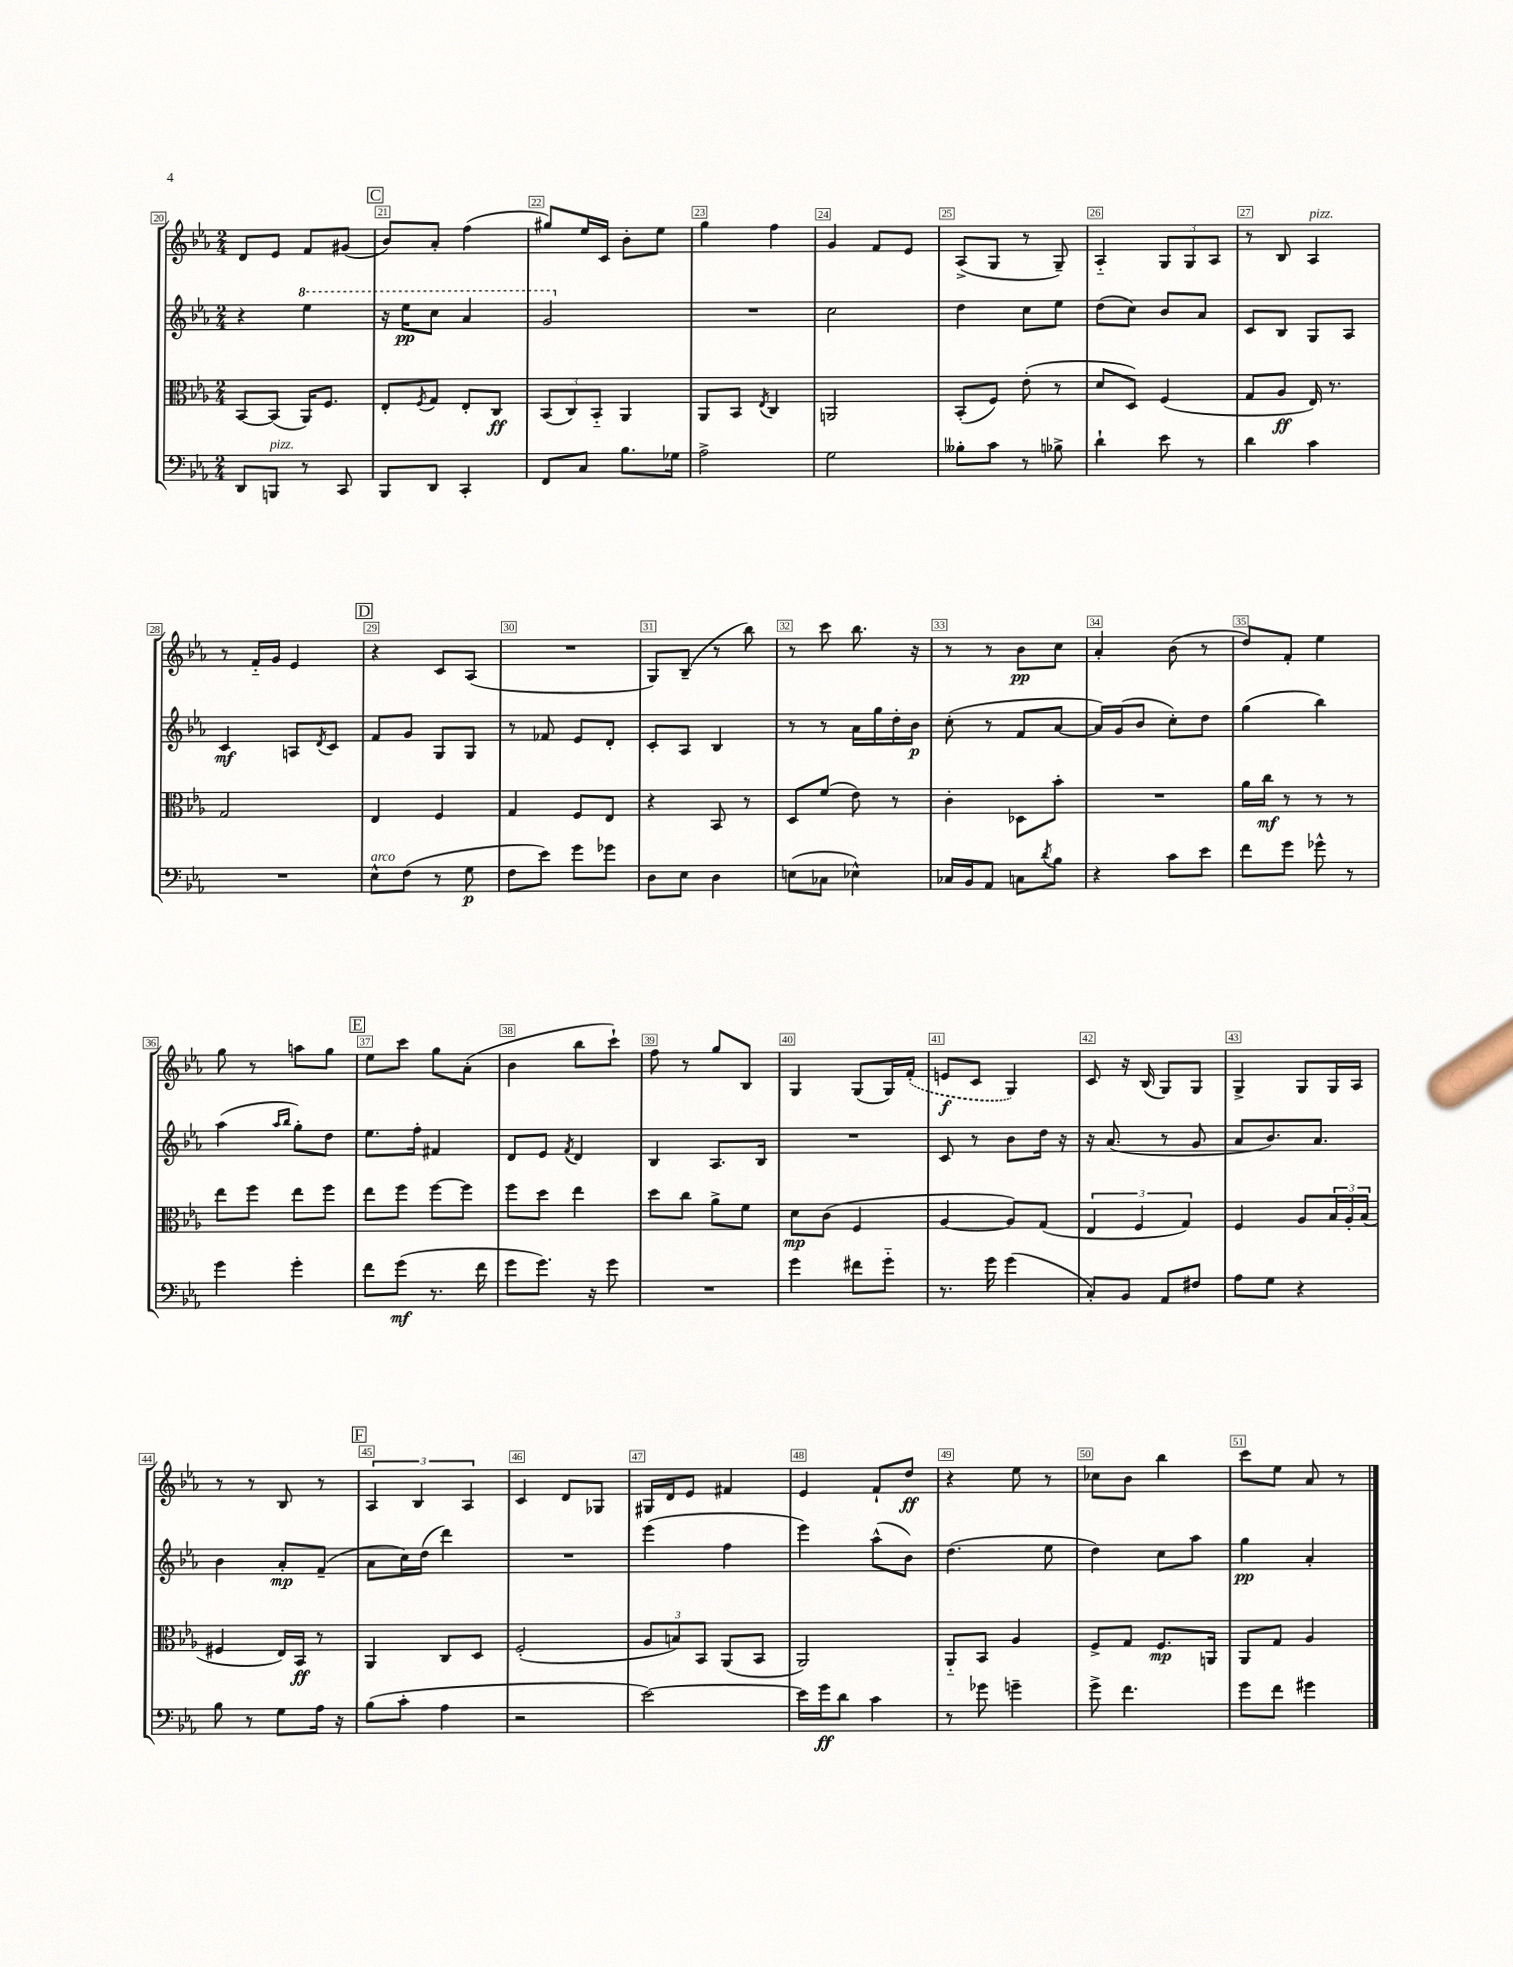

**kern	**dynam	**kern	**dynam	**kern	**dynam	**kern	**dynam
*part4	*part4	*part3	*part3	*part2	*part2	*part1	*part1
*staff4	*staff4	*staff3	*staff3	*staff2	*staff2	*staff1	*staff1
*clefF4	*	*clefC3	*	*clefG2	*	*clefG2	*
*k[b-e-a-]	*	*k[b-e-a-]	*	*k[b-e-a-]	*	*k[b-e-a-]	*
*M2/4	*	*M2/4	*	*M2/4	*	*M2/4	*
=20	=20	=20	=20	=20	=20	=20	=20
8DD/L	.	[8BB-/L	.	4r	.	8d/L	.
!LO:TX:a:i:t=pizz.	!	!	!	!	!	!	!
8BBBn/J	.	(8BB-/J]	.	.	.	8e-/J	.
*	*	*	*	*8va	*	*	*
8r	.	16AA-/KL)	.	4eee-\	.	8f/L	.
.	.	8.F/J	.	.	.	.	.
8CC/	.	.	.	.	.	(8g#X/J	.
!!LO:REH:place=s1:t=C
=21	=21	=21	=21	=21	=21	=21	=21
8BBB-/L	.	8E-'/L	.	16r	.	8b-/L)	.
.	.	.	.	16eee-\KL	pp	.	.
.	.	8qF/	.	.	.	.	.
8DD/J	.	8G/J	.	8ccc\J	.	8a-'/J	.
4CC'/	.	8E-'/L	.	4aa-/	.	(4ff\	.
.	.	8C/J	ff	.	.	.	.
=22	=22	=22	=22	=22	=22	=22	=22
8FF/L	.	(12BB-/L	.	2gg/	.	8gg#X/L)	.
.	.	12C/)	.	.	.	.	.
8C/J	.	.	.	.	.	16ee-/L	.
.	.	12BB-/J	.	.	.	.	.
.	.	.	.	.	.	16c/JJ	.
8.B-\L	.	4AA-/	.	.	.	8b-'\L	.
.	.	.	.	.	.	8ee-\J	.
16G-X\Jk	.	.	.	.	.	.	.
=23	=23	=23	=23	=23	=23	=23	=23
*	*	*	*	*X8va	*	*	*
2A-^\	.	8AA-/L	.	2r	.	4gg\	.
.	.	8BB-/J	.	.	.	.	.
.	.	8qE-/	.	.	.	.	.
.	.	4C/	.	.	.	4ff\	.
=24	=24	=24	=24	=24	=24	=24	=24
2G\	.	2AAn/	.	2cc\	.	4g/	.
.	.	.	.	.	.	8f/L	.
.	.	.	.	.	.	8e-/J	.
=25	=25	=25	=25	=25	=25	=25	=25
8B--X'\L	.	(8BB-'/L	.	4dd\	.	(8A-^/L	.
8c\J	.	8F/J)	.	.	.	8G/J	.
8r	.	(8e-'\	.	8cc\L	.	8r	.
8B-X^\	.	8r	.	8ee-\J	.	8G~/)	.
=26	=26	=26	=26	=26	=26	=26	=26
4d`\	.	8d/L	.	(8dd\L	.	4A-/	.
.	.	8D/J)	.	8cc\J)	.	.	.
8e-\	.	(4F/	.	8b-/L	.	12G/L	.
.	.	.	.	.	.	12G/	.
8r	.	.	.	8a-/J	.	.	.
.	.	.	.	.	.	12A-/J	.
=27	=27	=27	=27	=27	=27	=27	=27
4d\	.	8G/L	.	8c/L	.	8r	.
.	.	8A-/J	ff	8B-/J	.	8B-/	.
!	!	!	!	!	!	!LO:TX:a:i:t=pizz.	!
4c\	.	16E-/)	.	8G/L	.	4A-/	.
.	.	8.r	.	.	.	.	.
.	.	.	.	8A-/J	.	.	.
!!LO:LB:g=z
=28	=28	=28	=28	=28	=28	=28	=28
2r	.	2G/	.	4c/	mf	8r	.
.	.	.	.	.	.	16f/LL	.
.	.	.	.	.	.	16g/JJ	.
.	.	.	.	8An/L	.	4e-/	.
.	.	.	.	8qd/	.	.	.
.	.	.	.	8c/J	.	.	.
!!LO:REH:place=s1:t=D
=29	=29	=29	=29	=29	=29	=29	=29
!LO:TX:a:i:t=arco	!	!	!	!	!	!	!
8E-^^\L	.	4E-/	.	8f/L	.	4r	.
(8F\J	.	.	.	8g/J	.	.	.
8r	.	4F/	.	8G/L	.	8c/L	.
8G\	p	.	.	8G/J	.	(8A-/J	.
=30	=30	=30	=30	=30	=30	=30	=30
8F\L	.	4G/	.	8r	.	2r	.
8e-\J)	.	.	.	8f-X/	.	.	.
8g\L	.	8F/L	.	8e-/L	.	.	.
8g-X\J	.	8E-/J	.	8d'/J	.	.	.
=31	=31	=31	=31	=31	=31	=31	=31
8D\L	.	4r	.	8c'/L	.	8G/L)	.
8E-\J	.	.	.	8A-/J	.	(8B-~/J	.
4D\	.	8BB-/	.	4B-/	.	8r	.
.	.	8r	.	.	.	8bb-\)	.
=32	=32	=32	=32	=32	=32	=32	=32
(8En\L	.	8D/L	.	8r	.	8r	.
8C-X\J	.	(8f/J	.	8r	.	8ccc\	.
4E-X^^\)	.	8e-\)	.	16a-\LL	.	8.bb-\	.
.	.	.	.	16gg\	.	.	.
.	.	8r	.	16dd'\	.	.	.
.	.	.	.	16b-\JJ	p	16r	.
=33	=33	=33	=33	=33	=33	=33	=33
16C-X/LL	.	4c'\	.	(8cc'\	.	8r	.
16BB-/J	.	.	.	.	.	.	.
8AA-/J	.	.	.	8r	.	8r	.
8Cn\L	.	8D-X\L	.	8f/L	.	8b-\L	pp
8qd/	.	.	.	.	.	.	.
8B-\J	.	8b-'\J	.	[8a-/J	.	8cc\J	.
=34	=34	=34	=34	=34	=34	=34	=34
4r	.	2r	.	16a-/LL])	.	4a-'/	.
.	.	.	.	(16g/J	.	.	.
.	.	.	.	8b-/J	.	.	.
8c\L	.	.	.	8cc'\L)	.	(8b-\	.
8e-\J	.	.	.	8dd\J	.	8r	.
=35	=35	=35	=35	=35	=35	=35	=35
8f\L	.	16a-\LL	.	(4gg\	.	8dd/L)	.
.	.	16cc\JJ	mf	.	.	.	.
8g\J	.	8r	.	.	.	8f'/J	.
8g-X^^\	.	8r	.	4bb-\)	.	4ee-\	.
8r	.	8r	.	.	.	.	.
!!LO:LB:g=z
=36	=36	=36	=36	=36	=36	=36	=36
4g\	.	8ee-\L	.	(4aa-\	.	8gg\	.
.	.	8ff\J	.	.	.	8r	.
.	.	.	.	16qqaa-/LL	.	.	.
.	.	.	.	16qqbb-/JJ	.	.	.
4g'\	.	8ee-\L	.	8gg'\L)	.	8aan\L	.
.	.	8ff\J	.	8dd\J	.	8gg\J	.
!!LO:REH:place=s1:t=E
=37	=37	=37	=37	=37	=37	=37	=37
8f\L	.	8ee-\L	.	8.ee-\L	.	8ee-\L	.
(8g\J	mf	8ff\J	.	.	.	8ccc\J	.
.	.	.	.	16ff'\Jk	.	.	.
8.r	.	[8ff\L	.	4f#X/	.	8gg\L	.
.	.	8ff\J]	.	.	.	(8a-'\J	.
16f\	.	.	.	.	.	.	.
=38	=38	=38	=38	=38	=38	=38	=38
8g\L	.	8ff\L	.	8d/L	.	4b-\	.
8.g\J)	.	8dd\J	.	8e-/J	.	.	.
.	.	.	.	8qf/	.	.	.
.	.	4ee-\	.	4d/	.	8bb-\L	.
16r	.	.	.	.	.	.	.
8g\	.	.	.	.	.	8ccc`\J)	.
=39	=39	=39	=39	=39	=39	=39	=39
2r	.	8dd\L	.	4B-/	.	8ff\	.
.	.	8cc\J	.	.	.	8r	.
.	.	8a-^\L	.	8.A-/L	.	8gg/L	.
.	.	8f\J	.	.	.	8B-/J	.
.	.	.	.	16B-/Jk	.	.	.
=40	=40	=40	=40	=40	=40	=40	=40
4g\	.	8d\L	mp	2r	.	4G/	.
.	.	(8c\J	.	.	.	.	.
8f#X\L	.	4F/	.	.	.	(8G/L	.
8g\J	.	.	.	.	.	16G/L)	.
.	.	.	.	.	.	(16f'/JJ	.
=41	=41	=41	=41	=41	=41	=41	=41
8.r	.	[4A-/	.	8c/	.	8en/L	f
.	.	.	.	8r	.	8c/J	.
16g\	.	.	.	.	.	.	.
(4g\	.	8A-/L])	.	8b-\L	.	4G/)	.
.	.	(8G/J	.	16dd\Jk	.	.	.
.	.	.	.	16r	.	.	.
=42	=42	=42	=42	=42	=42	=42	=42
8C'/L)	.	6E-/	.	16r	.	8c/	.
.	.	.	.	(8.a-/	.	.	.
8BB-/J	.	.	.	.	.	16r	.
.	.	6F/	.	.	.	.	.
.	.	.	.	.	.	(16B-/	.
8AA-/L	.	.	.	8r	.	8G/L)	.
.	.	6G/)	.	.	.	.	.
8F#X/J	.	.	.	8g/	.	8G/J	.
=43	=43	=43	=43	=43	=43	=43	=43
8A-\L	.	4F/	.	8a-/L	.	4G^/	.
8G\J	.	.	.	8.b-/)	.	.	.
4r	.	8A-/L	.	.	.	8G/L	.
.	.	.	.	8.a-/J	.	.	.
.	.	24B-/L	.	.	.	16G/L	.
.	.	24A-'/	.	.	.	.	.
.	.	.	.	.	.	16A-/JJ	.
.	.	(24B-/JJ	.	.	.	.	.
!!LO:LB:g=z
=44	=44	=44	=44	=44	=44	=44	=44
8B-\	.	4F#X/	.	4b-\	.	8r	.
8r	.	.	.	.	.	8r	.
8G\L	.	16E-/LL)	.	8a-'/L	mp	8B-/	.
.	.	16BB-/JJ	ff	.	.	.	.
16A-\Jk	.	8r	.	(8f~/J	.	8r	.
16r	.	.	.	.	.	.	.
!!LO:REH:place=s1:t=F
=45	=45	=45	=45	=45	=45	=45	=45
(8B-\L	.	4AA-/	.	8a-\L	.	6A-/	.
8c'\J	.	.	.	16cc\L)	.	.	.
.	.	.	.	.	.	6B-/	.
.	.	.	.	(16dd\JJ	.	.	.
4A-\	.	8C/L	.	4ddd\)	.	.	.
.	.	.	.	.	.	6A-/	.
.	.	8D/J	.	.	.	.	.
=46	=46	=46	=46	=46	=46	=46	=46
2r	.	(2F'/	.	2r	.	4c/	.
.	.	.	.	.	.	8d/L	.
.	.	.	.	.	.	8G-X/J	.
=47	=47	=47	=47	=47	=47	=47	=47
[2e-\)	.	12A-/L	.	(4eee-\	.	16G#X/LL	.
.	.	.	.	.	.	16d/J	.
.	.	12Bn/)	.	.	.	.	.
.	.	.	.	.	.	8e-/J	.
.	.	12BB-/J	.	.	.	.	.
.	.	(8AA-/L	.	4ff\	.	4f#X/	.
.	.	8BB-/J	.	.	.	.	.
=48	=48	=48	=48	=48	=48	=48	=48
16e-\LL]	.	2AA-/)	.	4eee-\)	.	4e-/	.
16g\J	ff	.	.	.	.	.	.
8d\J	.	.	.	.	.	.	.
4c\	.	.	.	(8aa-^^\L	.	8f`/L	.
.	.	.	.	8b-\J)	.	8dd/J	ff
=49	=49	=49	=49	=49	=49	=49	=49
8r	.	8AA-/L	.	(4.dd\	.	4r	.
8g-X\	.	8BB-/J	.	.	.	.	.
4gn~\	.	4A-/	.	.	.	8ee-\	.
.	.	.	.	8ee-\	.	8r	.
=50	=50	=50	=50	=50	=50	=50	=50
8g^\	.	8F^/L	.	4dd\)	.	8cc-X\L	.
4.f\	.	8G/J	.	.	.	8b-\J	.
.	.	8.F/L	mp	8cc\L	.	4bb-\	.
.	.	.	.	8aa-\J	.	.	.
.	.	16AAn/Jk	.	.	.	.	.
=51	=51	=51	=51	=51	=51	=51	=51
8g\L	.	8AA-/L	.	4gg\	pp	8ccc\L	.
8f\J	.	8G/J	.	.	.	8ee-\J	.
4g#X\	.	4A-/	.	4a-'/	.	8a-/	.
.	.	.	.	.	.	8r	.
==	==	==	==	==	==	==	==
*-	*-	*-	*-	*-	*-	*-	*-
